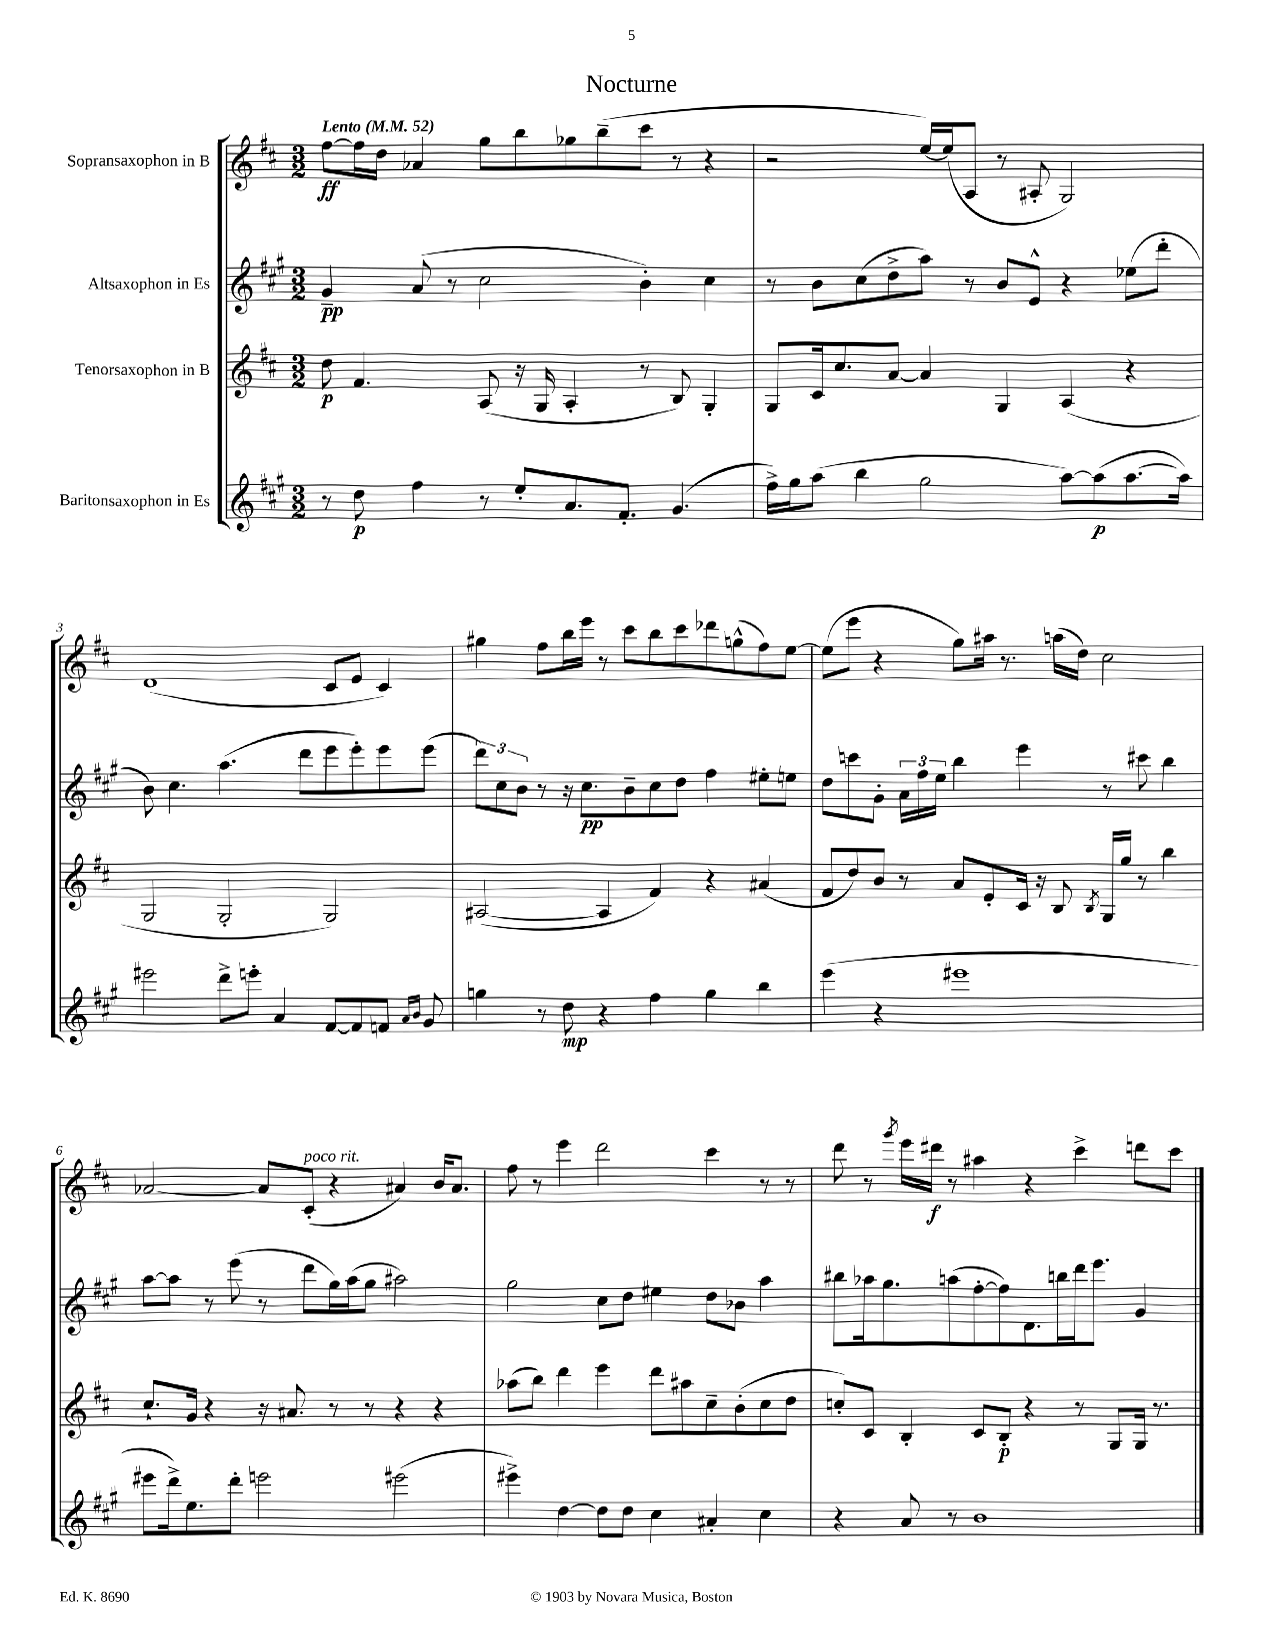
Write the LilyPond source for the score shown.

\header { title = "Nocturne" }
<<
\new StaffGroup <<
\new Staff = "s0" \with { instrumentName = "Sopransaxophon in B" } {
    \clef treble \key d \major \numericTimeSignature \time 3/2 \tempo "Lento" 4 = 52
    \autoBeamOff fis''8[~\ff fis''16 d''16] aes'4 g''8[ b''8 ges''8 b''8--( cis'''8] r8 r4 |
    r2 e''16[~) e''16( a8] r8 ais8-. g2) |
    d'1( cis'8[ e'8] cis'4) |
    gis''4 fis''8[ b''16 e'''16] r8 cis'''8[ b''8 cis'''8 des'''8 g''8-^( fis''8) e''8]~ |
    e''8[( e'''8] r4 g''8[) ais''16] r8. a''16[( d''16]) cis''2 |
    aes'2~ aes'8[ cis'8]-.^\markup { \italic "poco rit." }( r4 ais'4) b'16[ ais'8.] |
    fis''8 r8 e'''4 d'''2 cis'''4 r8 r8 |
    d'''8 r8 \acciaccatura { g'''8 } e'''16[ dis'''16]\f r8 ais''4 r4 cis'''4-> d'''8[ cis'''8] \bar "|." |
}
\new Staff = "s1" \with { instrumentName = "Altsaxophon in Es" } {
    \clef treble \key a \major \numericTimeSignature \time 3/2
    \autoBeamOff gis'4--\pp a'8( r8 cis''2 b'4-.) cis''4 |
    r8 b'8[ cis''8( d''8-> a''8]) r8 b'8[ e'8]-^ r4 ees''8[( d'''8]-. |
    b'8) cis''4. a''4.( d'''8[ e'''8 e'''8-.) e'''8 e'''8]( |
    \tuplet 3/2 { d'''8[) cis''8 b'8] } r8 r16 cis''8.[\pp b'8-- cis''8 d''8] fis''4 eis''8[-. e''8] |
    d''8[ c'''8 gis'8]-. \tuplet 3/2 { a'16[ fis''16 e''16] } b''4 e'''4 r8 cis'''8 b''4 |
    a''8[~ a''8] r8 e'''8( r8 d'''8[ gis''16) a''16( gis''8] ais''2) |
    gis''2 cis''8[ d''8] eis''4 d''8[ bes'8] a''4 |
    bis''8[ aes''16 gis''8. a''8( fis''8~-. fis''8) d'8. b''16 d'''16 e'''8.] gis'4 \bar "|." |
}
\new Staff = "s2" \with { instrumentName = "Tenorsaxophon in B" } {
    \clef treble \key d \major \numericTimeSignature \time 3/2
    \autoBeamOff d''8\p fis'4. a8( r16 g16 a4-. r8 b8) g4-. |
    g8[ cis'16 cis''8. a'8]~ a'4 g4 a4( r4 |
    g2 g2-. g2) |
    ais2~( ais4 fis'4) r4 ais'4( |
    fis'8[ d''8) b'8] r8 a'8[ e'8-. cis'16] r16 b8 \acciaccatura { b8 } g16[ g''16] r8 b''4 |
    cis''8.[-! g'16] r4 r16 ais'8. r8 r8 r4 r4 |
    aes''8[( b''8]) d'''4 e'''4 d'''8[ ais''8 cis''8-- b'8-.( cis''8 d''8] |
    c''8[-.) cis'8] b4-. cis'8[ b8]-.\p r4 r8 g8[ g16] r8. \bar "|." |
}
\new Staff = "s3" \with { instrumentName = "Baritonsaxophon in Es" } {
    \clef treble \key a \major \numericTimeSignature \time 3/2
    \autoBeamOff r8 d''8\p fis''4 r8 e''8[-. a'8. fis'8.]-. gis'4.( |
    fis''16[->) gis''16 a''8]( b''4 gis''2 a''8[~) a''8\p( a''8.~ a''16]) |
    eis'''2 d'''8[-> e'''8]-. a'4 fis'8[~ fis'8 f'8] \grace { a'16[ b'16] } gis'8 |
    g''4 r8 d''8\mp r4 fis''4 g''4 b''4 |
    e'''4( r4 eis'''1 |
    eis'''8[ d'''16->) e''8. d'''8]-. e'''2 eis'''2( |
    eis'''4->) d''4~ d''8[ d''8] cis''4 ais'4-. cis''4 |
    r4 a'8 r8 b'1 \bar "|." |
}
>>
>>
